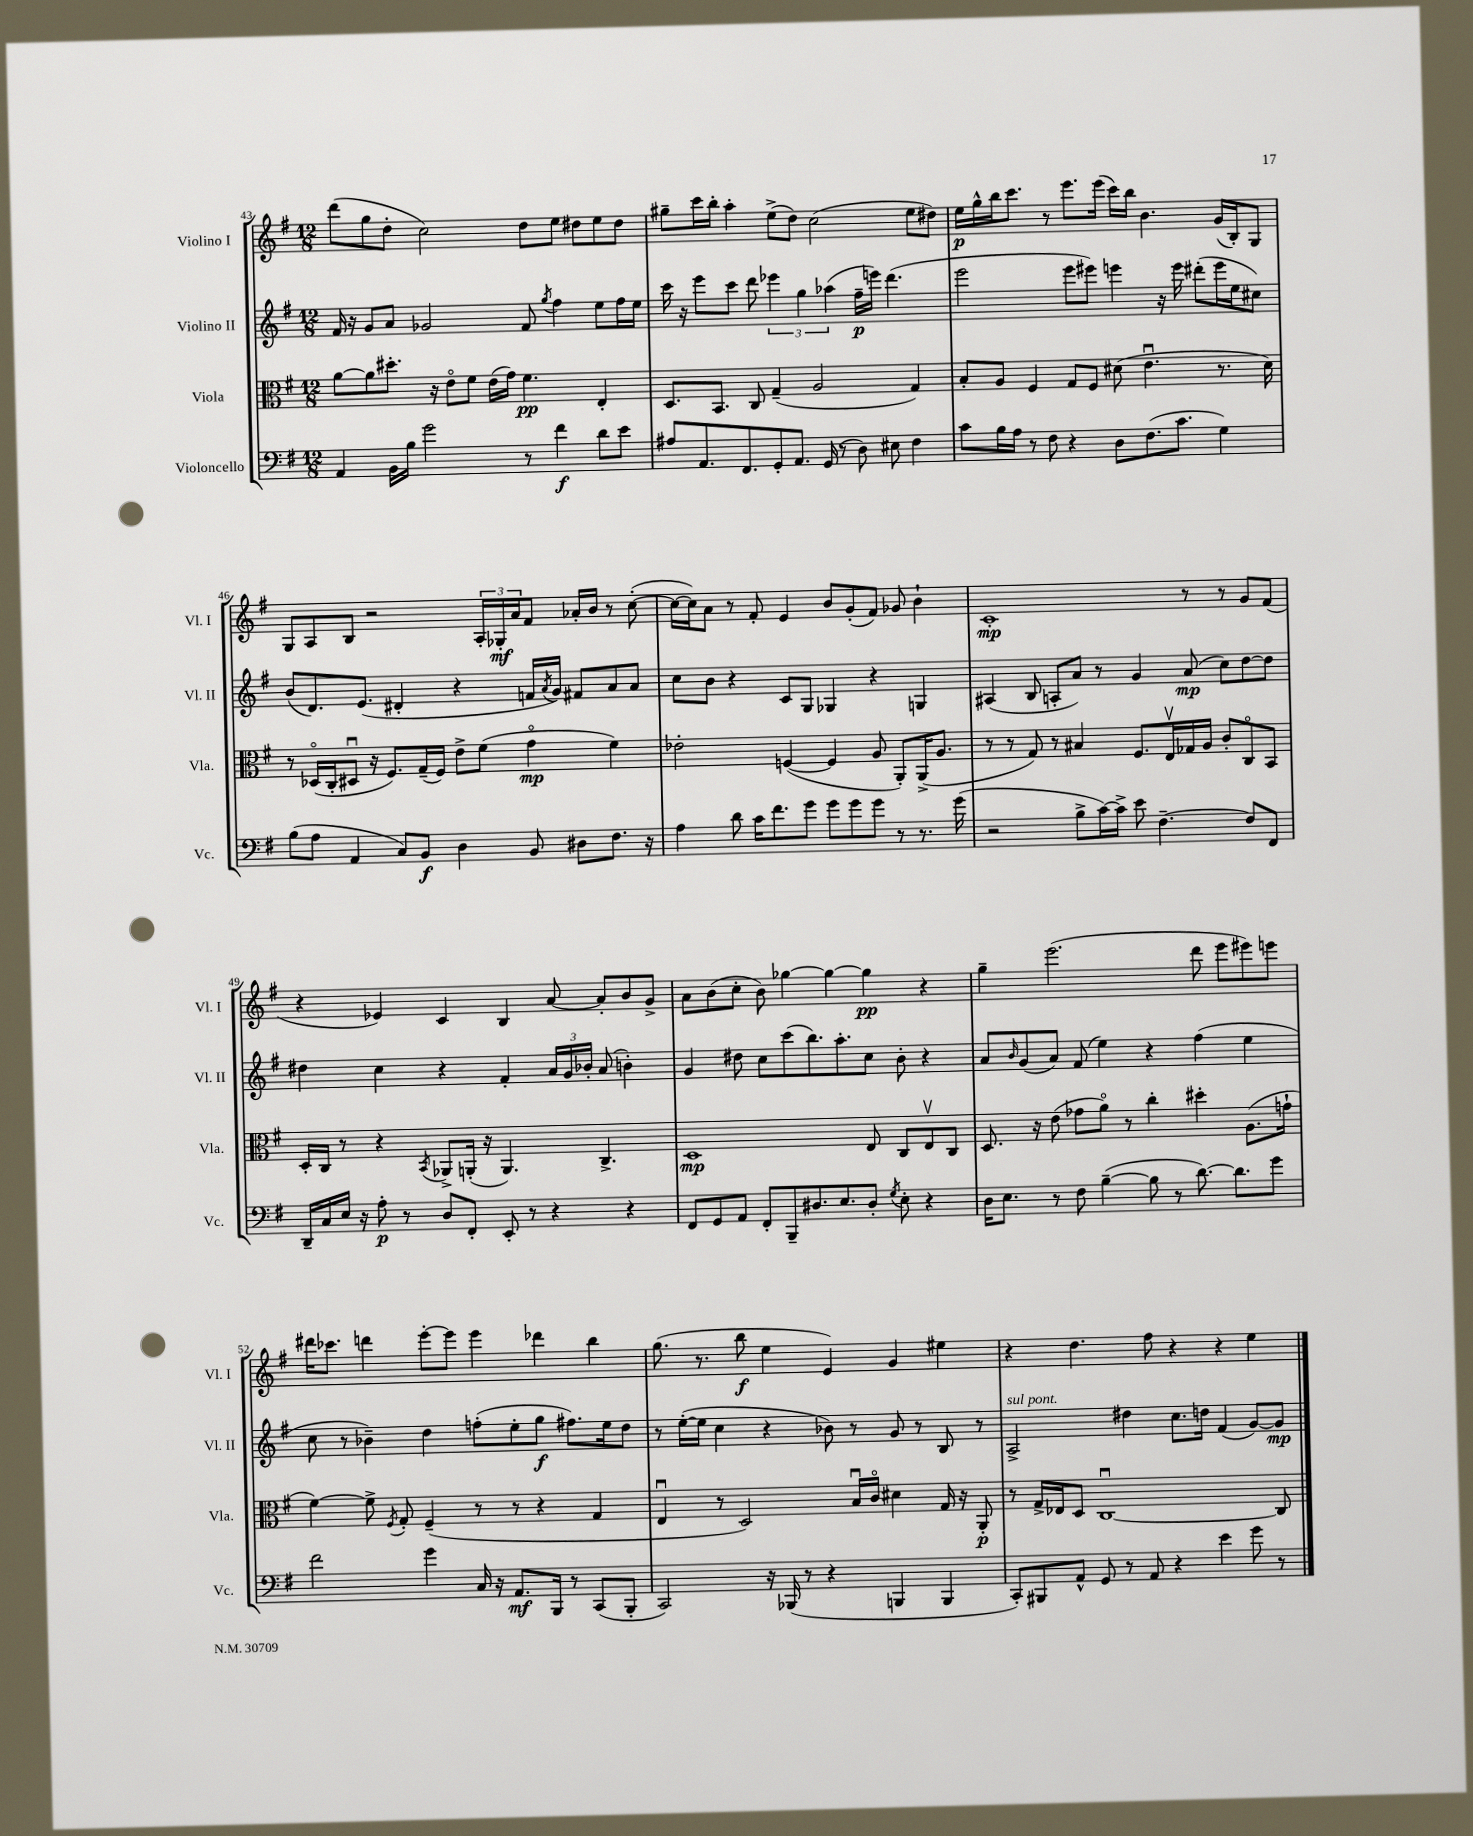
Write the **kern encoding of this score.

**kern	**dynam	**kern	**dynam	**kern	**dynam	**kern	**dynam
*part4	*part4	*part3	*part3	*part2	*part2	*part1	*part1
*staff4	*staff4	*staff3	*staff3	*staff2	*staff2	*staff1	*staff1
*I"Violoncello	*	*I"Viola	*	*I"Violino II	*	*I"Violino I	*
*I'Vc.	*	*I'Vla.	*	*I'Vl. II	*	*I'Vl. I	*
*clefF4	*	*clefC3	*	*clefG2	*	*clefG2	*
*k[f#]	*	*k[f#]	*	*k[f#]	*	*k[f#]	*
*M12/8	*	*M12/8	*	*M12/8	*	*M12/8	*
=43	=43	=43	=43	=43	=43	=43	=43
4AA/	.	[8a\L	.	16f#/	.	(8ddd\L	.
.	.	.	.	16r	.	.	.
.	.	8a\]	.	8g/L	.	8gg\	.
16BB\LL	.	8.dd#X'\J	.	8a/J	.	8dd'\J	.
16B\JJ	.	.	.	.	.	.	.
2g\	.	.	.	2g-X/	.	2cc\)	.
.	.	16r	.	.	.	.	.
.	.	8e\L	.	.	.	.	.
.	.	8f#\J	.	.	.	.	.
.	.	(16e\LL	.	.	.	.	.
.	.	16g\JJ)	.	.	.	.	.
8r	.	4.f#\	pp	8f#/	.	8dd\L	.
.	.	.	.	8qgg/	.	.	.
4f#\	f	.	.	4ff#\	.	8ee\J	.
.	.	.	.	.	.	8dd#X\L	.
8d\L	.	4E'/	.	8ee\L	.	8ee\	.
8e\J	.	.	.	16ff#\L	.	8dd#\J	.
.	.	.	.	16ee\JJ	.	.	.
=44	=44	=44	=44	=44	=44	=44	=44
8A#X/L	.	8.D/L	.	16ccc\	.	8gg#X~\L	.
.	.	.	.	16r	.	.	.
8.AA/	.	.	.	8eee\L	.	16ccc\L	.
.	.	8.BB/J	.	.	.	16bb'\JJ	.
.	.	.	.	8ccc\J	.	4aa'\	.
8.FF#/	.	.	.	.	.	.	.
.	.	8C/	.	8ddd\	.	.	.
8GG'/	.	(4G~/	.	6eee-X\	.	(8ee^\L	.
8.AA/J	.	.	.	.	.	8dd\J)	.
.	.	.	.	6gg\	.	.	.
.	.	2A/	.	.	.	(2cc\	.
(16GG/	.	.	.	.	.	.	.
.	.	.	.	(6aa-X\	.	.	.
8r	.	.	.	.	.	.	.
8D\)	.	.	.	16ff#~\LL	p	.	.
.	.	.	.	16eeen\JJ)	.	.	.
8E#X\	.	.	.	(4.ddd\	.	.	.
4F#\	.	4G/)	.	.	.	8ee\L	.
.	.	.	.	.	.	8dd#X\J)	.
=45	=45	=45	=45	=45	=45	=45	=45
8c\L	.	8B'/L	.	2eee\	.	16ee\LL	p
.	.	.	.	.	.	16gg^^\	.
16B\L	.	8A/J	.	.	.	16bb\J	.
16A\JJ	.	.	.	.	.	8.ccc\J	.
8r	.	4F#/	.	.	.	.	.
8F#\	.	.	.	.	.	8r	.
4r	.	8G/L	.	8eee\L	.	8.eee\L	.
.	.	8F#/J	.	8eee#X\J)	.	.	.
.	.	.	.	.	.	(16eee\Jk	.
8D\L	.	(8d#X\	.	4eeen\	.	16ccc\LL)	.
.	.	.	.	.	.	16bb\JJ	.
(8.F#\	.	4.eu\	.	.	.	4.b\	.
.	.	.	.	16r	.	.	.
8.c\J	.	.	.	16eee\	.	.	.
.	.	.	.	(8ddd#X'\L	.	.	.
4G\)	.	8.r	.	16eee\L	.	(16g/LL	.
.	.	.	.	16ee\J	.	16B'/J)	.
.	.	.	.	8cc#X\J)	.	8G/J	.
.	.	16d#\)	.	.	.	.	.
!!LO:LB:g=z
=46	=46	=46	=46	=46	=46	=46	=46
(8B\L	.	8r	.	(8b/L	.	8G/L	.
8A\J	.	(16D-X/LL	.	8.d/)	.	8A/	.
.	.	16C'/J	.	.	.	.	.
4AA/	.	8D#Xu/J	.	.	.	8B/J	.
.	.	.	.	(8.e/J	.	.	.
.	.	16r	.	.	.	2r	.
.	.	8.F#/L)	.	.	.	.	.
8C/L)	.	.	.	4d#X'/	.	.	.
8BB/J	f	(16G~/L	.	.	.	.	.
.	.	16F#/JJ)	.	.	.	.	.
4D\	.	8e^\L	.	4r	.	.	.
.	.	(8f#\J	.	.	.	24A'/LL	.
.	.	.	.	.	.	24G-X'/	mf
.	.	.	.	.	.	24a/J	.
8BB/	.	4g\	mp	16fn/LL	.	8f#/J	.
.	.	.	.	8qa/	.	.	.
.	.	.	.	16g/JJ)	.	.	.
8D#X\L	.	.	.	8f#X/L	.	16a-X'/LL	.
.	.	.	.	.	.	16b/JJ	.
8.F#\J	.	4f#\)	.	8a/	.	8r	.
.	.	.	.	8a/J	.	([8cc'\	.
16r	.	.	.	.	.	.	.
=47	=47	=47	=47	=47	=47	=47	=47
4A\	.	2e-X'\	.	8cc\L	.	16cc\LL_	.
.	.	.	.	.	.	16cc\J])	.
.	.	.	.	8b\J	.	8a\J	.
8d\	.	.	.	4r	.	8r	.
16c\KL	.	.	.	.	.	8f#'/	.
8.f#\	.	.	.	.	.	.	.
.	.	([4Fn/	.	8c/L	.	4e/	.
8g\J	.	.	.	8G/J	.	.	.
8g\L	.	4F/]	.	4G-X/	.	8b/L	.
8g\	.	.	.	.	.	(8g'/	.
8g\J	.	8A/	.	4r	.	8f#/J)	.
8r	.	8AA'/L)	.	.	.	8g-X/	.
8.r	.	(16AA^/K	.	4Gn/	.	4b`\	.
.	.	8.A/J	.	.	.	.	.
(16g\	.	.	.	.	.	.	.
=48	=48	=48	=48	=48	=48	=48	=48
2r	.	8r	.	(4A#X/	.	1c'	mp
.	.	8r	.	.	.	.	.
.	.	8G/)	.	8B/	.	.	.
.	.	8r	.	8An'/L	.	.	.
8B^\L	.	4B#X/	.	8a/J)	.	.	.
[16c\L)	.	.	.	8r	.	.	.
16c^\JJ]	.	.	.	.	.	.	.
8e\	.	8.F#/L	.	4g/	.	.	.
[4.F#~\	.	.	.	.	.	.	.
.	.	16Ev/L	.	.	.	.	.
.	.	16G-X/	.	(8a/	mp	8r	.
.	.	16A/JJ	.	.	.	.	.
.	.	8c'/L	.	8cc\L)	.	8r	.
8F#/L]	.	8C/	.	[8dd\	.	8g/L	.
8FF#/J	.	8BB/J	.	8dd\J]	.	(8f#/J	.
!!LO:LB:g=z
=49	=49	=49	=49	=49	=49	=49	=49
16DD~/LL	.	16D'/LL	.	4dd#X\	.	4r	.
16C/	.	16C/JJ	.	.	.	.	.
16E/JJ	.	8r	.	.	.	.	.
16r	.	.	.	.	.	.	.
8A'\	p	4r	.	4cc\	.	4e-X/)	.
8r	.	.	.	.	.	.	.
.	.	8qBB/	.	.	.	.	.
8D/L	.	8AA-X^/L	.	4r	.	4c/	.
8FF#'/J	.	(16AAn'/Jk	.	.	.	.	.
.	.	16r	.	.	.	.	.
8EE'/	.	4.AA/)	.	4f#'/	.	4B/	.
8r	.	.	.	.	.	.	.
4r	.	.	.	24a/LL	.	[8a/	.
.	.	.	.	24g/	.	.	.
.	.	.	.	24b-X'/JJ	.	.	.
.	.	4.C^/	.	(8a/	.	8a'/L]	.
4r	.	.	.	4bn'\)	.	8b/	.
.	.	.	.	.	.	8g^/J	.
=50	=50	=50	=50	=50	=50	=50	=50
8FF#/L	.	1D	mp	4g/	.	8a\L	.
8GG/	.	.	.	.	.	(8b\	.
8AA/J	.	.	.	8dd#X\	.	8cc'\J	.
8FF#'/L	.	.	.	8cc\L	.	8b\)	.
8BBB~/	.	.	.	(8ccc\	.	[4gg-X\	.
8.D#X/	.	.	.	8.bb\)	.	.	.
.	.	.	.	.	.	4gg-\_	.
8.E/	.	.	.	8.aa'\	.	.	.
8D#'/J	.	8E/	.	8cc\J	.	4gg-\]	pp
8qG/	.	.	.	.	.	.	.
8E'\	.	8C/L	.	8b'\	.	.	.
4r	.	8Ev/	.	4r	.	4r	.
.	.	8C/J	.	.	.	.	.
=51	=51	=51	=51	=51	=51	=51	=51
16D\KL	.	8.D/	.	8a/L	.	4gg~\	.
8.E\J	.	.	.	.	.	.	.
.	.	.	.	16qqb/	.	.	.
.	.	.	.	(8g/	.	.	.
.	.	16r	.	.	.	.	.
8r	.	(8e\	.	8a/J)	.	(2.eee\	.
8F#\	.	8g-X\L	.	(8f#/	.	.	.
([4B~\	.	8a\J)	.	4ee\)	.	.	.
.	.	8r	.	.	.	.	.
8B\]	.	4cc'\	.	4r	.	.	.
8r	.	.	.	.	.	.	.
[8.d\)	.	4dd#X'\	.	(4ff#\	.	8ddd\	.
.	.	.	.	.	.	8eee\L	.
8.d\L]	.	.	.	.	.	.	.
.	.	(8.A\L	.	4ee\	.	8eee#X\)	.
8g\J	.	.	.	.	.	8eeen\J	.
.	.	16gn`\Jk	.	.	.	.	.
!!LO:LB:g=z
=52	=52	=52	=52	=52	=52	=52	=52
2f#\	.	[4f#\)	.	8cc\	.	16ddd#X\KL	.
.	.	.	.	.	.	8.ccc-X\J	.
.	.	.	.	8r	.	.	.
.	.	8f#^\]	.	4b-X~\)	.	4dddn\	.
.	.	8qF#/	.	.	.	.	.
.	.	8G'/	.	.	.	.	.
4g\	.	(4F#~/	.	4dd\	.	[8eee'\L	.
.	.	.	.	.	.	8eee\J]	.
16C/	.	8r	.	(8ffn'\L	.	4eee\	.
16r	.	.	.	.	.	.	.
8.AA/L	mf	8r	.	8ee'\	.	.	.
.	.	4r	.	8gg\J	f	4ddd-X\	.
16BBB/Jk	.	.	.	.	.	.	.
8r	.	.	.	8.ff#X\L)	.	.	.
(8CC/L	.	4G/	.	.	.	4bb\	.
.	.	.	.	16ee\k	.	.	.
8BBB'/J	.	.	.	8dd\J	.	.	.
=53	=53	=53	=53	=53	=53	=53	=53
2CC/)	.	4Eu/	.	8r	.	(8.gg\	.
.	.	.	.	([16ee'\LL	.	.	.
.	.	.	.	16ee\JJ]	.	8.r	.
.	.	8r	.	4cc\	.	.	.
.	.	2D/)	.	.	.	8bb\	f
16r	.	.	.	4r	.	4ee\	.
(16BBB-X/	.	.	.	.	.	.	.
8r	.	.	.	.	.	.	.
4r	.	.	.	8b-X\)	.	4e/)	.
.	.	16Bu/LL	.	8r	.	.	.
.	.	16c/JJ	.	.	.	.	.
4BBBn/	.	4d#X\	.	8g/	.	4g/	.
.	.	.	.	8r	.	.	.
4BBB/	.	16G/	.	8B/	.	4ee#X\	.
.	.	16r	.	.	.	.	.
.	.	8AA'/	p	8r	.	.	.
=54	=54	=54	=54	=54	=54	=54	=54
!	!	!	!	!LO:TX:a:i:t=sul pont.	!	!	!
8CC'/L)	.	8r	.	2A^/	.	4r	.
8BBB#X/	.	16G^/LL	.	.	.	.	.
.	.	16E-X/J	.	.	.	.	.
8AA^^/J	.	8D/J	.	.	.	4.dd\	.
8GG/	.	[1Cu	.	.	.	.	.
8r	.	.	.	4dd#X\	.	.	.
8AA/	.	.	.	.	.	8ff#\	.
4r	.	.	.	8.cc\L	.	4r	.
.	.	.	.	16ddn\Jk	.	.	.
4e\	.	.	.	(4f#/	.	4r	.
8g\	.	.	.	[8g/L)	.	4ee\	.
8r	.	8C/]	.	8g/J]	mp	.	.
==	==	==	==	==	==	==	==
*-	*-	*-	*-	*-	*-	*-	*-
